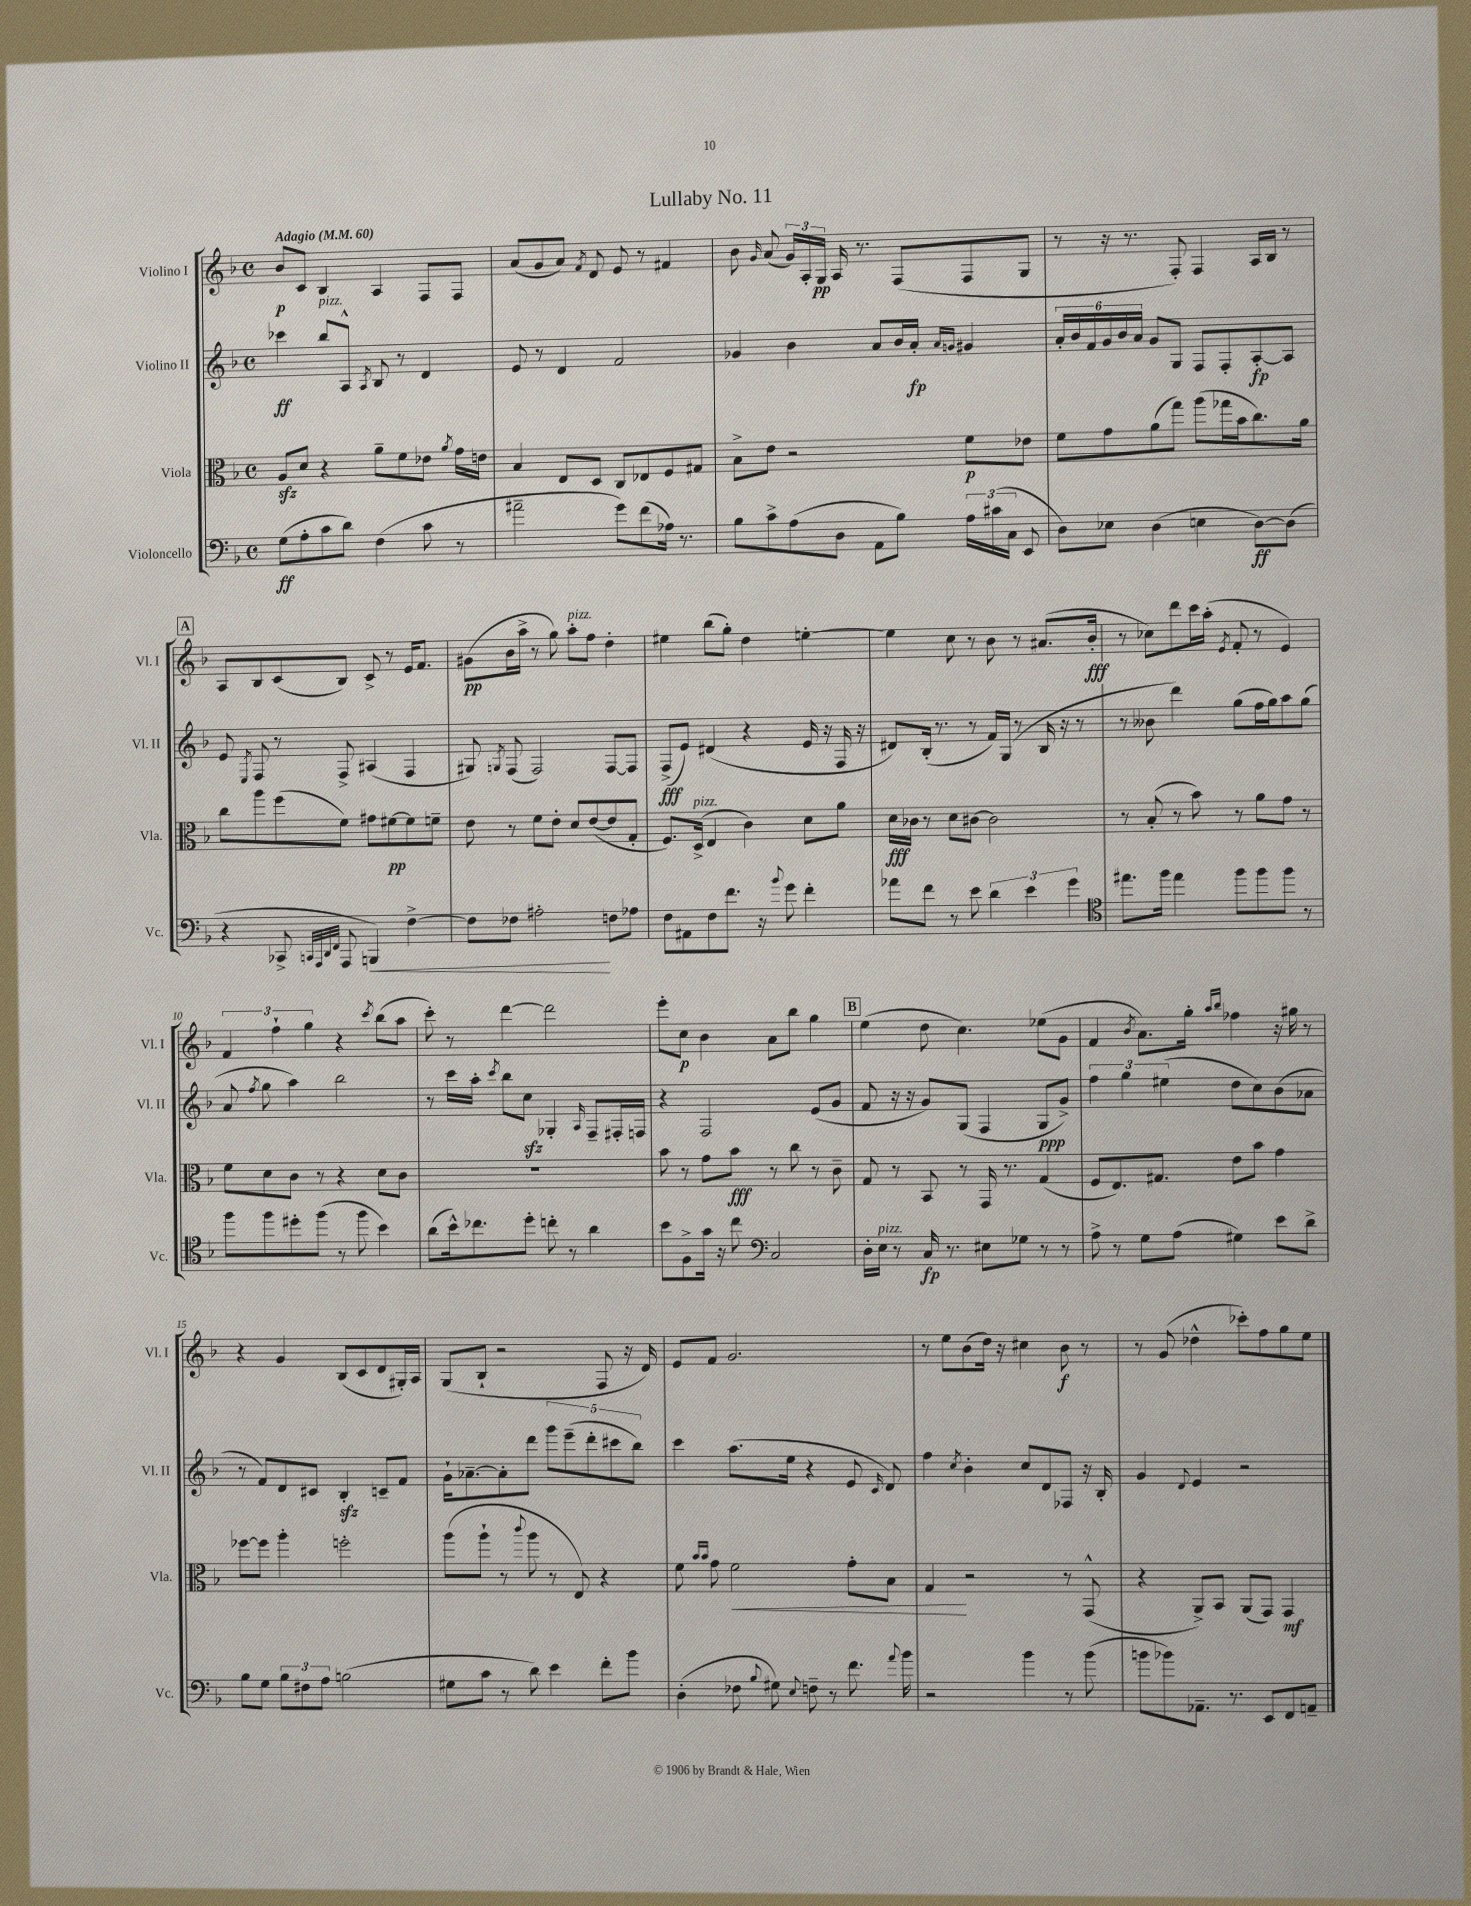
\header { title = "Lullaby No. 11" }
<<
\new StaffGroup <<
\new Staff = "s0" \with { instrumentName = "Violino I" shortInstrumentName = "Vl. I" } {
    \clef treble \key f \major \defaultTimeSignature \time 4/4 \tempo "Adagio" 4 = 60
    \autoBeamOff bes'8[\p c'8] bes4 a4 f8[ f8] |
    a'8[( g'8 a'8]) \acciaccatura { f'8 } d'8 e'8 r8 fis'4 |
    bes'8 \grace { g'16 } a'8( \tuplet 3/2 { g'16[) a16-. g16]\pp } a16 r8. f8[( f8 g8] |
    r8 r16 r8. f8-.) f4 a16[ bes16] r8 |
    \mark \markup { \box "A" } a8[ bes8 c'8( bes8]) c'8-> r8 e'16[ f'8.] |
    gis'8[\pp( bes'16 a''16]-> r8 g''8) a''8[-.^\markup { \italic "pizz." } f''8] d''4-. |
    eis''4 bes''8[( g''8]-.) d''4 e''4~-. |
    e''4 c''8 r8 bes'8 r8 ais'8.[( bes'16]-.\fff |
    r8 ces''8[) d'''8 c'''16 a''16]-.( \acciaccatura { e'8 } f'8-. r8 e'4) |
    \tuplet 3/2 { f'4 f''4-! g''4 } r4 \acciaccatura { c'''8 } bes''8[( a''8] |
    c'''8-.) r8 d'''4~ d'''2 |
    e'''8[-. c''8]\p bes'4 a'8[ bes''8] g''4 |
    \mark \markup { \box "B" } e''4( d''8 c''4.) ees''8[( g'8] |
    f'4 \acciaccatura { bes'8 } a'8.[) g''16]-. \grace { a''16[ bes''16] } fes''4 r16 gis''16 r8 |
    r4 g'4 bes8[( c'8 d'8 gis16-.) a16] |
    g8[( bes8]-! r2 f8 r16 d'16) |
    e'8[ f'8] g'2. |
    r8 e''8[ bes'8( d''16]) r16 cis''4 bes'8\f r8 |
    r8 g'8( des''4-^ ces'''8[-.) f''8 g''8 e''8] \bar "|." |
}
\new Staff = "s1" \with { instrumentName = "Violino II" shortInstrumentName = "Vl. II" } {
    \clef treble \key f \major \defaultTimeSignature \time 4/4
    \autoBeamOff ces'''4\ff bes''8[^\markup { \italic "pizz." } a8]-^ \acciaccatura { a8 } bes8 r8 d'4 |
    e'8 r8 d'4 f'2 |
    ges'4 bes'4 a'8[ bes'16 a'16]-.\fp \grace { a'16[ g'16] } gis'4 |
    \tuplet 6/4 { a'16[-. bes'16 f'16 g'16 bes'16 a'16] } g'8[ g8] f8[ f8-. a8~-.\fp a8] |
    \mark \markup { \box "A" } e'8 \acciaccatura { e8 } f8 r8 f8-> ais4( f4 |
    gis8) \acciaccatura { g8 } f8( f2) f8[~ f8] |
    f8[->\fff( e'8]) dis'4( r4 e'16 r16 f16 r16 |
    dis'8[) bes16]-.( r8. r8 f'16[) g16]( r8 bes16 r16 r8 |
    r8 beses'8 d'''4) g''8[( f''16 g''16) a''8 g''8]( |
    a'8 \acciaccatura { f''8 } g''8 a''4) bes''2 |
    r8 c'''16[ a''16]-. \acciaccatura { c'''8 } bes''8[ c''8]\sfz ges4-. \grace { a16 } f8[-- fis16-. f16] |
    r4 f2 e'8[( g'8] |
    \mark \markup { \box "B" } f'8 r16 r16 g'8[) g8]( f4 g8[\ppp g'8]->) |
    \tuplet 3/2 { f''4 g''4 eis''4( } d''8[ c''8) bes'8( aes'8] |
    r8 f'8[) d'8 cis'8] bes4-.\sfz c'8[-- f'8] |
    g'16[-! aes'8.~-- aes'8-. d'''8] \tuplet 5/4 { g'''8[ e'''8--( d'''8-. cis'''8 bes''8]) } |
    c'''4 a''8.[( e''16] r4 e'8 \grace { c'16 } d'8) |
    f''4 \acciaccatura { c''8 } bes'4-. c''8[ d'8 fes8] r16 bes16-. |
    g'4 \appoggiatura { d'8 } e'4 r2 \bar "|." |
}
\new Staff = "s2" \with { instrumentName = "Viola" shortInstrumentName = "Vla." } {
    \clef alto \key f \major \defaultTimeSignature \time 4/4
    \autoBeamOff a8[\sfz d'8] r4 a'8[-- f'8 ees'8] \acciaccatura { a'8 } g'16[ e'16] |
    bes4 e8[ d8] c8[ ees8 f8 gis8] |
    bes8[-> e'8] r2 f'8[\p ees'8] |
    f'8[ g'8 a'8( g''8]) a''8[( ges''16 bes'16 c''8.) a'16] |
    \mark \markup { \box "A" } c''8[ a''8 f''8( f'8]) gis'8[ fis'8~\pp fis'8 f'8]-- |
    e'8 r8 f'8[ e'8]-. d'8[ e'8~( e'8 g8]-. |
    f8.[) d16]->^\markup { \italic "pizz." }( e4 c'4) d'8[ a'8] |
    d'16[\fff ces'16] r8 d'8[ cis'8]~ cis'2 |
    r8 bes8-.( r8 bes'8) r8 a'8[ g'8] r8 |
    f'8[ d'8 c'8] r8 r4 d'8[ c'8] |
    R1 |
    bes'8 r8 g'8[ bes'8]\fff r8 c''8 r8 c'8-- |
    \mark \markup { \box "B" } g8 r8 bes,8 r8 g,16 r8. g4( |
    f8[ e8.) gis8.] e'8[ bes'8] g'4 |
    fes''8[~ fes''8] a''4-. f''2-. |
    a''8[( a''8]-! r8 \appoggiatura { c'''8 } a''8 r8 e8) r4 |
    f'8 \grace { bes'16[ bes'16] } g'8 f'2\< g'8[-. bes8] |
    g4\! r2 r8 g,8-^( |
    r4 a,8[->) bes,8] a,8[( g,8]) g,4\mf \bar "|." |
}
\new Staff = "s3" \with { instrumentName = "Violoncello" shortInstrumentName = "Vc." } {
    \clef bass \key f \major \defaultTimeSignature \time 4/4
    \autoBeamOff g8[\ff( a8-. c'8 d'8]) f4( c'8 r8 |
    ais'2-- g'8[) f'8( aes16]) r8. |
    bes8[ c'8-> a8( d8] a,8[ bes8]) \tuplet 3/2 { a16[ cis'16( c16] } e,8 |
    d8[) ees8] d4( e4 d8[~\ff) d8]( |
    \mark \markup { \box "A" } r4 ces,8-> \grace { c,32[ a,,32 d,32 f,32] } a,,8 b,,4\<) f4~-> |
    f8[ fes8] ais2-.\! f8[ aes8] |
    f8[ ais,8 f8 f'8.] r16 \appoggiatura { bes'8 } g'8 f'4-. |
    aes'8[ f'8] r8 e'8 \tuplet 3/2 { d'4 e'4 g'4 } |
    \clef tenor eis''8.[ f''16] eis''4 f''8[ f''8 f''8] r8 |
    f''8[ f''8 dis''8-. f''8]( r8 f''8 bes'4) |
    a'8[( bes'16-^) ces''8. d''8]-. c''8-. r8 a'4 |
    bes'8[ f8-> g'16] r16 c''8 \clef bass c2 |
    \mark \markup { \box "B" } d16[-. e16]^\markup { \italic "pizz." } r8 c16\fp r8. eis8[ ges8] r8 r8 |
    a8-> r8 g8[ a8]( gis4) e'8[ d'8]-> |
    bes8[ g8] \tuplet 3/2 { bes8[ fis8 a8] } b2( |
    gis8[ c'8] r8 d'8) e'4 f'8[-. bes'8] |
    d4-.( fes8 \appoggiatura { bes8 } gis8) \appoggiatura { e8 } f8-- r8 f'8. \appoggiatura { a'8 } bes'16 |
    r2 bes'4 r8 bes'8( |
    b'8[ bes'8) aes,8.]-- r8. e,8[ f,8 a,8]-- \bar "|." |
}
>>
>>
